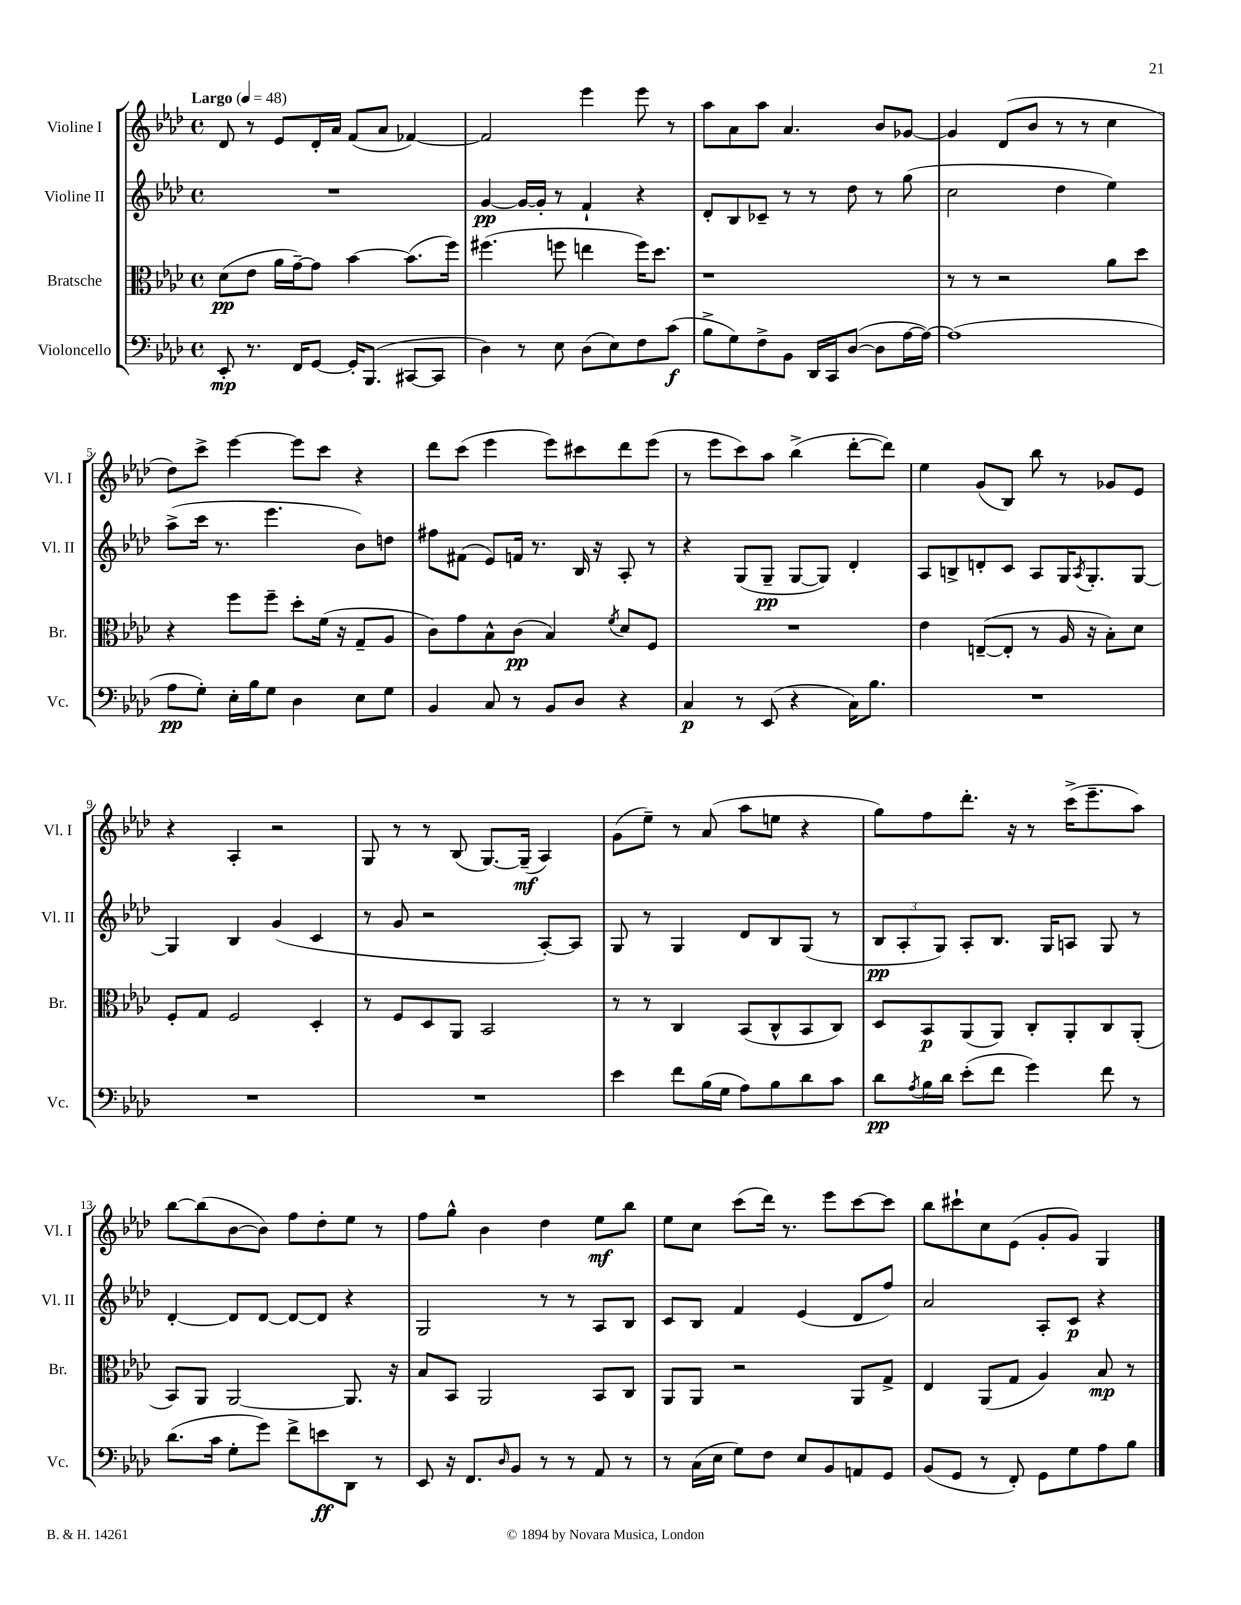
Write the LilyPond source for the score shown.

<<
\new StaffGroup <<
\new Staff = "s0" \with { instrumentName = "Violine I" shortInstrumentName = "Vl. I" } {
    \clef treble \key aes \major \defaultTimeSignature \time 4/4 \tempo "Largo" 4 = 48
    des'8 r8 ees'8 des'16-. aes'16 f'8( aes'8 fes'4~) |
    fes'2 ees'''4 ees'''8 r8 |
    aes''8 aes'8 aes''8 aes'4. bes'8 ges'8~ |
    ges'4 des'8( bes'8 r8 r8 c''4 |
    des''8) c'''8-> ees'''4~ ees'''8 c'''8 r4 |
    des'''8 c'''8( ees'''4 ees'''8) cis'''8 des'''8 ees'''8( |
    r8 ees'''8 c'''8) aes''8 bes''4->( des'''8~-. des'''8) |
    ees''4 g'8( bes8) bes''8 r8 ges'8 ees'8 |
    r4 aes4-. r2 |
    g8 r8 r8 bes8( g8.~) g16--\mf( aes4) |
    g'8( ees''8--) r8 aes'8( aes''8 e''8 r4 |
    g''8) f''8 des'''8.-. r16 r8 c'''16->( ees'''8.-- aes''8) |
    bes''8~ bes''8( bes'8~ bes'8) f''8 des''8-. ees''8 r8 |
    f''8 g''8-^ bes'4 des''4 ees''8\mf bes''8 |
    ees''8 c''8 c'''8( des'''16) r8. ees'''8 c'''8~ c'''8 |
    bes''8 cis'''8-! c''8 ees'8( g'8-. g'8) g4 \bar "|." |
}
\new Staff = "s1" \with { instrumentName = "Violine II" shortInstrumentName = "Vl. II" } {
    \clef treble \key aes \major \defaultTimeSignature \time 4/4
    R1 |
    g'4~\pp g'16~ g'16-. r8 f'4-! r4 |
    des'8-. bes8 ces'8-- r8 r8 des''8 r8 g''8( |
    c''2 des''4 ees''4) |
    aes''8->( c'''16 r8. ees'''4. bes'8) d''8 |
    fis''8 fis'8( ees'8) f'16 r8. bes16 r16 aes8-. r8 |
    r4 g8( g8--\pp g8~ g8) des'4-. |
    aes8 b8-> d'8-. c'8 aes8 g16 \acciaccatura { aes8 } g8.-. g8~ |
    g4 bes4 g'4( c'4 |
    r8 g'8 r2 aes8~-.) aes8 |
    g8 r8 g4 des'8 bes8 g8( r8 |
    \tuplet 3/2 { bes8\pp aes8-. g8) } aes8-. bes8. g16 a8 g8 r8 |
    des'4~-. des'8 des'8~ des'8~ des'8 r4 |
    g2 r8 r8 aes8 bes8 |
    c'8 bes8 f'4 ees'4( des'8 f''8) |
    aes'2 aes8-. c'8\p r4 \bar "|." |
}
\new Staff = "s2" \with { instrumentName = "Bratsche" shortInstrumentName = "Br." } {
    \clef alto \key aes \major \defaultTimeSignature \time 4/4
    des'8\pp( ees'8 aes'16 g'16~--) g'8 bes'4~ bes'8.( f''16) |
    fis''4.( f''8 e''4 f''16) des''8. |
    r1 |
    r8 r8 r2 aes'8 des''8 |
    r4 f''8 f''8-- des''8-. f'16( r16 g8-- aes8 |
    c'8) g'8 bes8-^ c'8\pp( bes4) \acciaccatura { f'8 } des'8 f8 |
    R1 |
    ees'4 e8~--( e8-. r8 aes16 r16 bes8-.) des'8 |
    f8-. g8 f2 des4-. |
    r8 f8 des8 aes,8 bes,2 |
    r8 r8 c4 bes,8( c8-^ bes,8 c8) |
    des8 bes,8\p aes,8( aes,8) c8-. aes,8-. c8 aes,8-.( |
    bes,8) aes,8 aes,2~ aes,8. r16 |
    bes8 bes,8 aes,2 bes,8 c8 |
    aes,8 aes,8 r2 aes,8 g8-> |
    ees4 aes,8( g8 aes4) bes8\mp r8 \bar "|." |
}
\new Staff = "s3" \with { instrumentName = "Violoncello" shortInstrumentName = "Vc." } {
    \clef bass \key aes \major \defaultTimeSignature \time 4/4
    ees,8-.\mp r8. f,16 g,8~ g,16-. bes,,8.( cis,8~ cis,8 |
    des4) r8 ees8 des8( ees8) f8 c'8\f( |
    bes8-> g8) f8-> bes,8 des,16 c,16 des8~( des8 aes16~ aes16~) |
    aes1( |
    aes8\pp g8-.) ees16-. bes16 g8 des4 ees8 g8 |
    bes,4 c8 r8 bes,8 des8 r4 |
    c4\p r8 ees,8( r4 c16) bes8. |
    R1 |
    R1 |
    R1 |
    ees'4 f'8 bes16( g16 aes8) bes8 des'8 c'8 |
    des'8\pp \acciaccatura { aes8 } bes16 des'16 ees'8-.( f'8 g'4) f'8 r8 |
    des'8.( c'16 g8-. g'8) f'8-> e'8\ff des,8 r8 |
    ees,8 r16 f,8. \grace { des16 } bes,8 r8 r8 aes,8 r8 |
    r8 c16( ees16 g8) f8 ees8 bes,8 a,8 g,8 |
    bes,8( g,8 r8 f,8-.) g,8 g8 aes8 bes8 \bar "|." |
}
>>
>>
